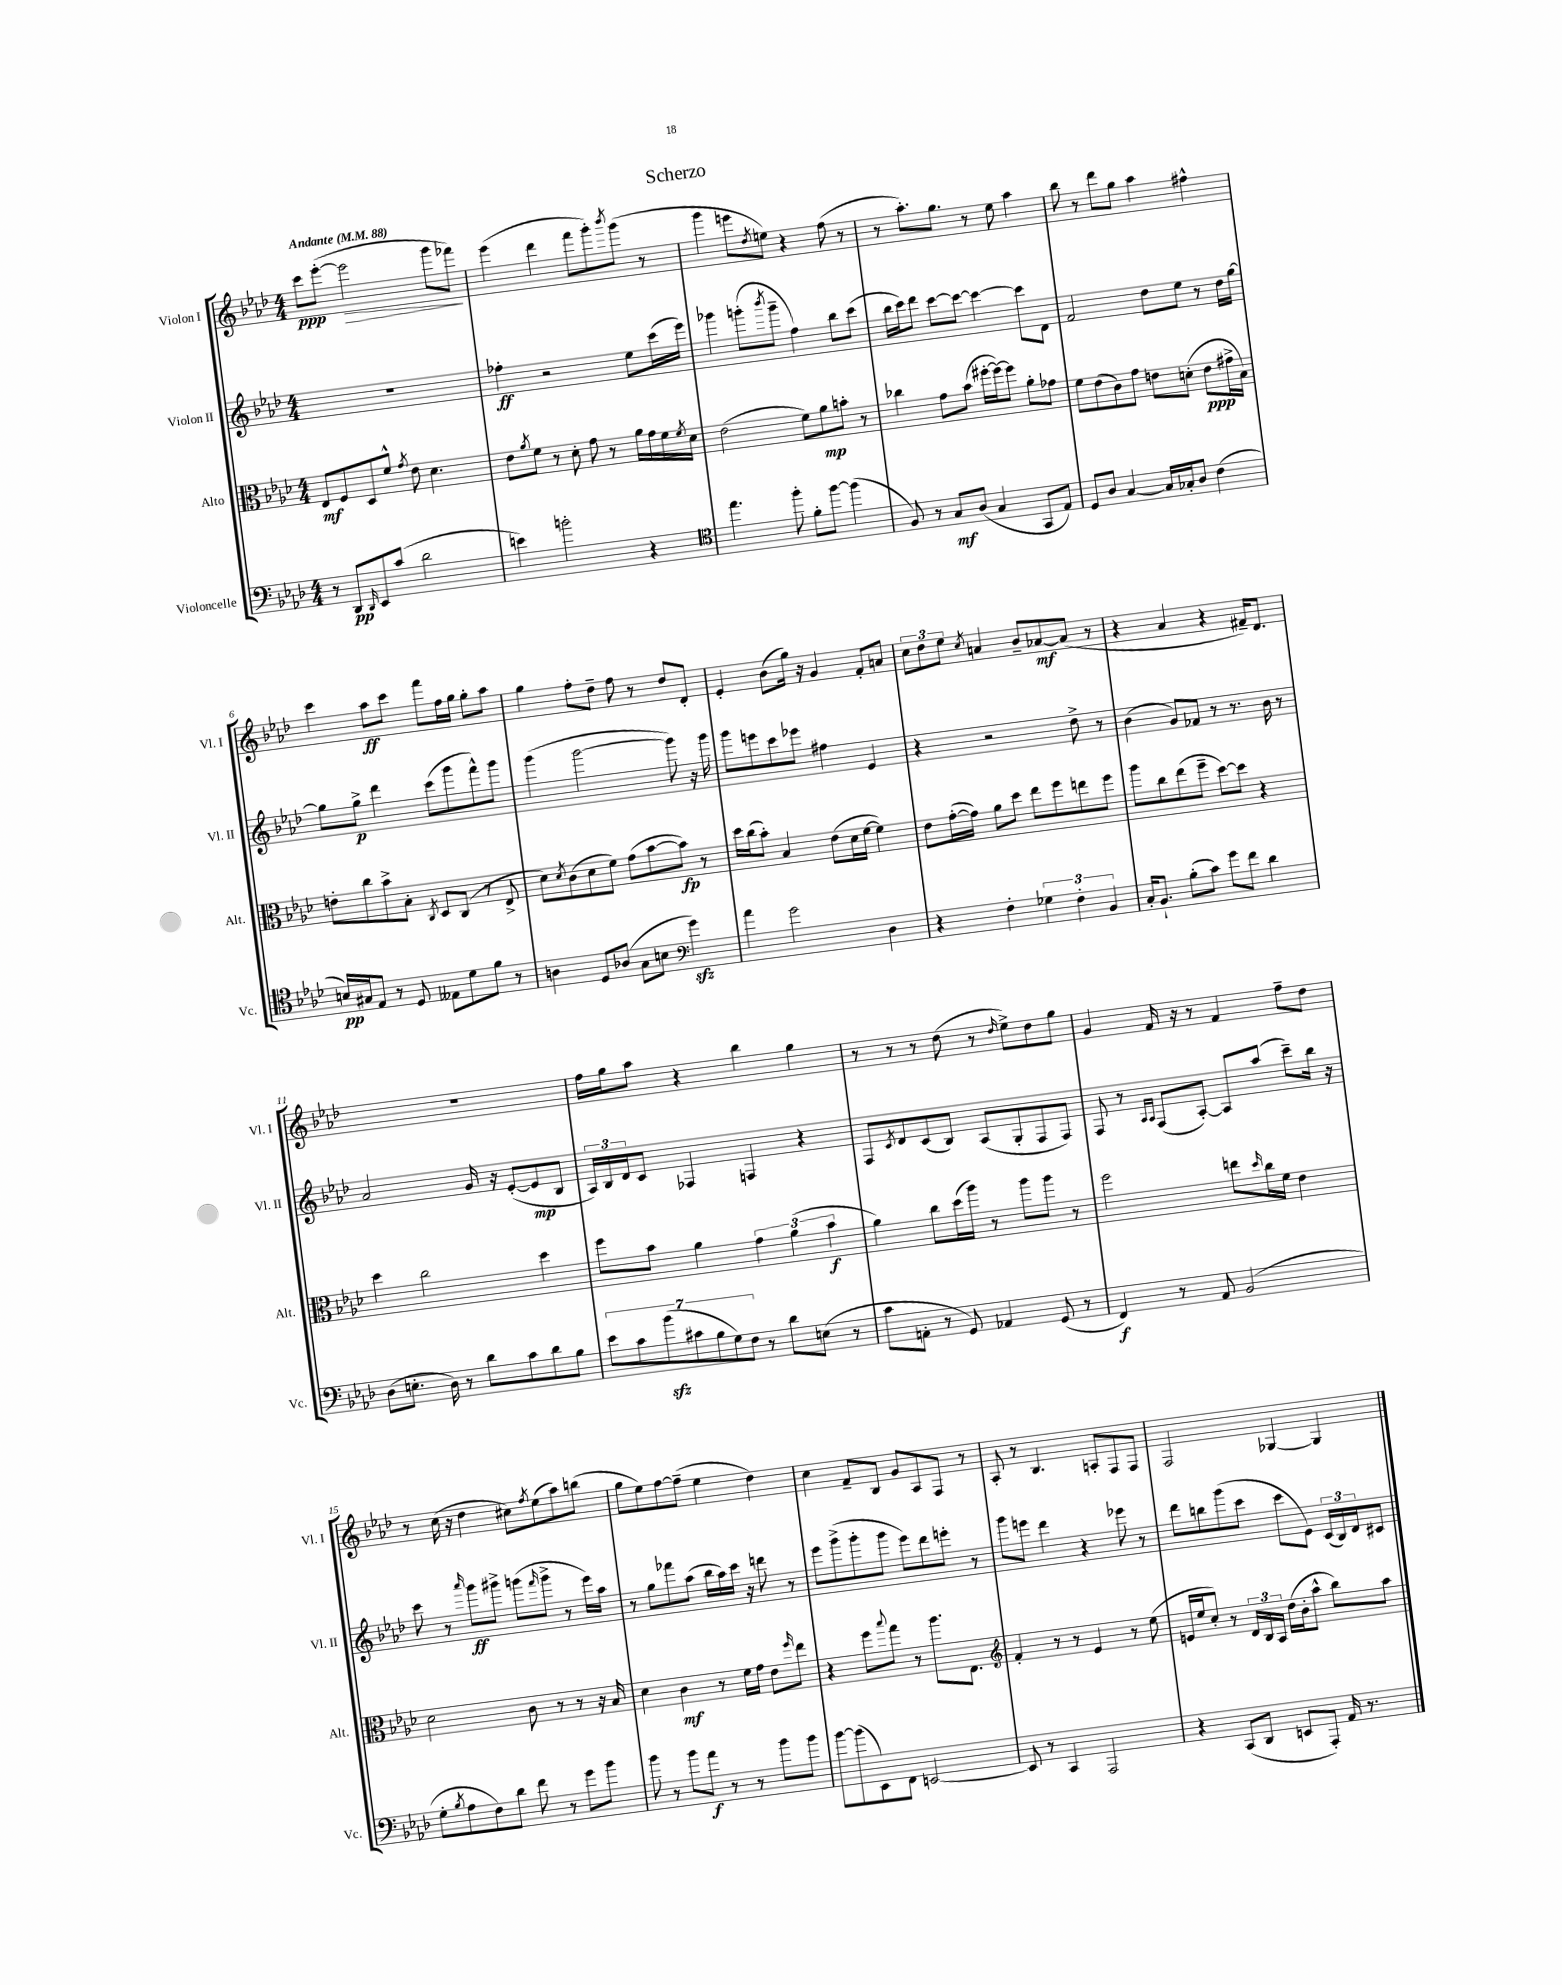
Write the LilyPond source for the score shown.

\header { title = "Scherzo" }
<<
\new StaffGroup <<
\new Staff = "s0" \with { instrumentName = "Violon I" shortInstrumentName = "Vl. I" } {
    \clef treble \key aes \major \numericTimeSignature \time 4/4 \tempo "Andante" 4 = 88
    c'''8\ppp ees'''8~-.( ees'''2\> g'''8 fes'''8\!) |
    ees'''4( des'''4 f'''8 g'''8-.) \acciaccatura { bes'''8 } g'''8( r8 |
    g'''4 e'''8 \acciaccatura { des''8 } e''8) r4 f''8( r8 |
    r8 aes''8.-.) g''8. r8 ees''8 aes''4 |
    bes''8 r8 des'''8 g''8 aes''4 fis''4-^ |
    c'''4 aes''8\ff c'''8 f'''8 f''16 g''16 g''8-. aes''8 |
    g''4 f''8-. des''8-- f''8 r8 des''8 des'8-. |
    ees'4-. bes'8( g''16) r16 g'4 f'8-. a'8 |
    \tuplet 3/2 { c''8 des''8 ees''8 } \acciaccatura { c''8 } a'4 bes'8-- aes'8~\mf aes'8( r8 |
    r4 aes'4 r4 fis'16--) des'8. |
    R1 |
    f''16 g''16 aes''8 r4 bes''4 g''4 |
    r8 r8 r8 des''8( r8 \grace { des''16 } ees''8->) des''8 g''8 |
    g'4 f'16 r16 r8 f'4 f''8-- des''8 |
    r8 c''16( r16 des''4 cis''8) \acciaccatura { f''8 } ees''8( aes''8) b''8( |
    g''8 ees''8) f''8~ f''8--( ees''4 des''4) |
    c''4 f'8-- bes8 g'8 aes8 f8 r8 |
    aes8-. r8 bes4. a8-. f8 f8 |
    f2 ges4~ ges4 \bar "|." |
}
\new Staff = "s1" \with { instrumentName = "Violon II" shortInstrumentName = "Vl. II" } {
    \clef treble \key aes \major \numericTimeSignature \time 4/4
    R1 |
    fes''4-.\ff r2 ees''8 c'''16( ees'''16) |
    ges'''4 g'''8-.( \acciaccatura { bes'''8 } g'''8-- f''4) bes''8 c'''8( |
    bes''16 c'''16) des'''8 c'''8~ c'''8~ c'''4~ c'''8 des'8 |
    f'2 des''8 ees''8 r8 des''16 g''16~ |
    g''8 g''8->\p des'''4 c'''8( g'''8 f'''8-^) g'''8 |
    g'''4( g'''2~ g'''8) r16 g'''16 |
    g'''8 e'''8 c'''8 ees'''8 fis''4 ees'4 |
    r4 r2 des''8-> r8 |
    bes'4( g'8) fes'8 r8 r8. bes'16 r8 |
    aes'2 g'16 r16 ees'8~-.( ees'8\mp bes8 |
    \tuplet 3/2 { aes16) bes16 des'16 } c'8 fes4 f4 r4 |
    f8 \acciaccatura { c'8 } des'8 c'8( bes8) aes8( g8-. f8 f8) |
    f8 r8 \grace { aes16 aes16 } f8( aes8~-.) aes8 aes''8( c'''8--) bes''16 r16 |
    c'''8 r8 \grace { aes'''16 } g'''8\ff gis'''8-> g'''8( \grace { f'''16 } g'''8-> r8 ees'''16) aes''16 |
    r8 g''8 fes'''8 aes''8( bes''16 aes''16) c'''16 r16 d'''8 r8 |
    ees'''8 g'''8->( g'''8-. g'''8 ees'''8) des'''8 e'''8-. r8 |
    g'''8 e'''8 des'''4 r4 ees'''8 r8 |
    des'''8 b''8 g'''8( c'''8 c'''8 ees'8) \tuplet 3/2 { c'16( bes16) des'16 } cis'8 \bar "|." |
}
\new Staff = "s2" \with { instrumentName = "Alto" shortInstrumentName = "Alt." } {
    \clef alto \key aes \major \numericTimeSignature \time 4/4
    ees8\mf f8 des8 f'8-^ \acciaccatura { g'8 } ees'8 des'4. |
    ees'8 \acciaccatura { aes'8 } f'8 r8 des'8-. g'8 r8 aes'16 g'16 f'16 \acciaccatura { f'8 } des'16 |
    ees'2( f'8) aes'8\mp b'8-. r8 |
    ces''4 g'8 bes'8( fis''16~-. fis''16~) fis''8 aes'8-. ges'8 |
    f'8 ees'8( c'8) g'8 e'8 d'8-.( e'8\ppp gis'16-> bes16) |
    e'8-. c''8 bes'8-> bes8-. \acciaccatura { c8 } des8 c8( r8 ees8-> |
    des'8) \acciaccatura { des'8 } c'8( des'8 f'8) g'8( bes'8~ bes'8\fp) r8 |
    des''16 c''16( bes'8-.) bes4 ees'8( des'16 f'16~ f'4) |
    ees'8 g'16~-.( g'16) aes'8 des''8 ees''8 f''8 e''8 f''8 |
    aes''8 c''8 ees''8( f''8-- des''8~) des''8 r4 |
    des''4 c''2 des''4 |
    f''8 bes'8 aes'4 \tuplet 3/2 { g'4 aes'4( bes'4\f } |
    aes'4) c''8 des''16( aes''16) r8 aes''8 aes''8 r8 |
    f''2 e''8 \grace { des''16 } c''16 f'16 ees'4 |
    des'2 c'8 r8 r8 r16 bes16 |
    des'4 c'4\mf r8 f'16 g'16 ees'8 \grace { f''16 } ees''8 |
    r4 f''8 \appoggiatura { bes''8 } g''8 r8 aes''8. ees8. |
    \clef treble f'4-. r8 r8 ees'4 r8 ees''8( |
    e'16 ees''16 c''8-.) r8 \tuplet 3/2 { des'16 bes16 aes16 } des''16( bes'16-. aes''8-^ bes''8) aes''8 \bar "|." |
}
\new Staff = "s3" \with { instrumentName = "Violoncelle" shortInstrumentName = "Vc." } {
    \clef bass \key aes \major \numericTimeSignature \time 4/4
    r8 des,8\pp \grace { des,16 } ees,8 c'8( des'2 |
    e'4) b'2-. r4 |
    \clef tenor ees''4. f''8-. f'8-. f''8~ f''4( |
    f8) r8 g8\mf aes8( g4 g,8 ees8) |
    des8 aes8 g4~ g16 ges16-. aes8 c'4( |
    b16\pp) gis16 ees8 r8 des8 eeses8 des'8 f'8 r8 |
    a4 des8 aes8( g8 b8 \clef bass g'4\sfz) |
    aes'4 g'2 des4 |
    r4 f4-. \tuplet 3/2 { ges4 f4-. bes,4 } |
    c16-. bes,8.-! bes8-.( c'8) g'8 f'8 des'4 |
    des8( e8.-. des16) r8 des'8 c'8 des'8 bes8 |
    \tuplet 7/4 { ees'8 c'8 bes'8\sfz( cis'8 bes8 g8) f8 } r8 des'8 e8( r8 |
    c'8 a,8-. r8 g,8) aes,4 g,8( r8 |
    f,4\f) r8 aes,8 bes,2( |
    g8-. \acciaccatura { bes8 } aes8 f8) des'8 f'8 r8 g'8 bes'8 |
    bes'8 r8 bes'8 aes'8\f r8 r8 bes'8 bes'8 |
    bes'8~ bes'8( ees,8) f,8 e,2~ |
    e,8 r8 c,4 aes,,2 |
    r4 c,8( des,8 e,8 aes,,8-.) aes,16 r8. \bar "|." |
}
>>
>>
